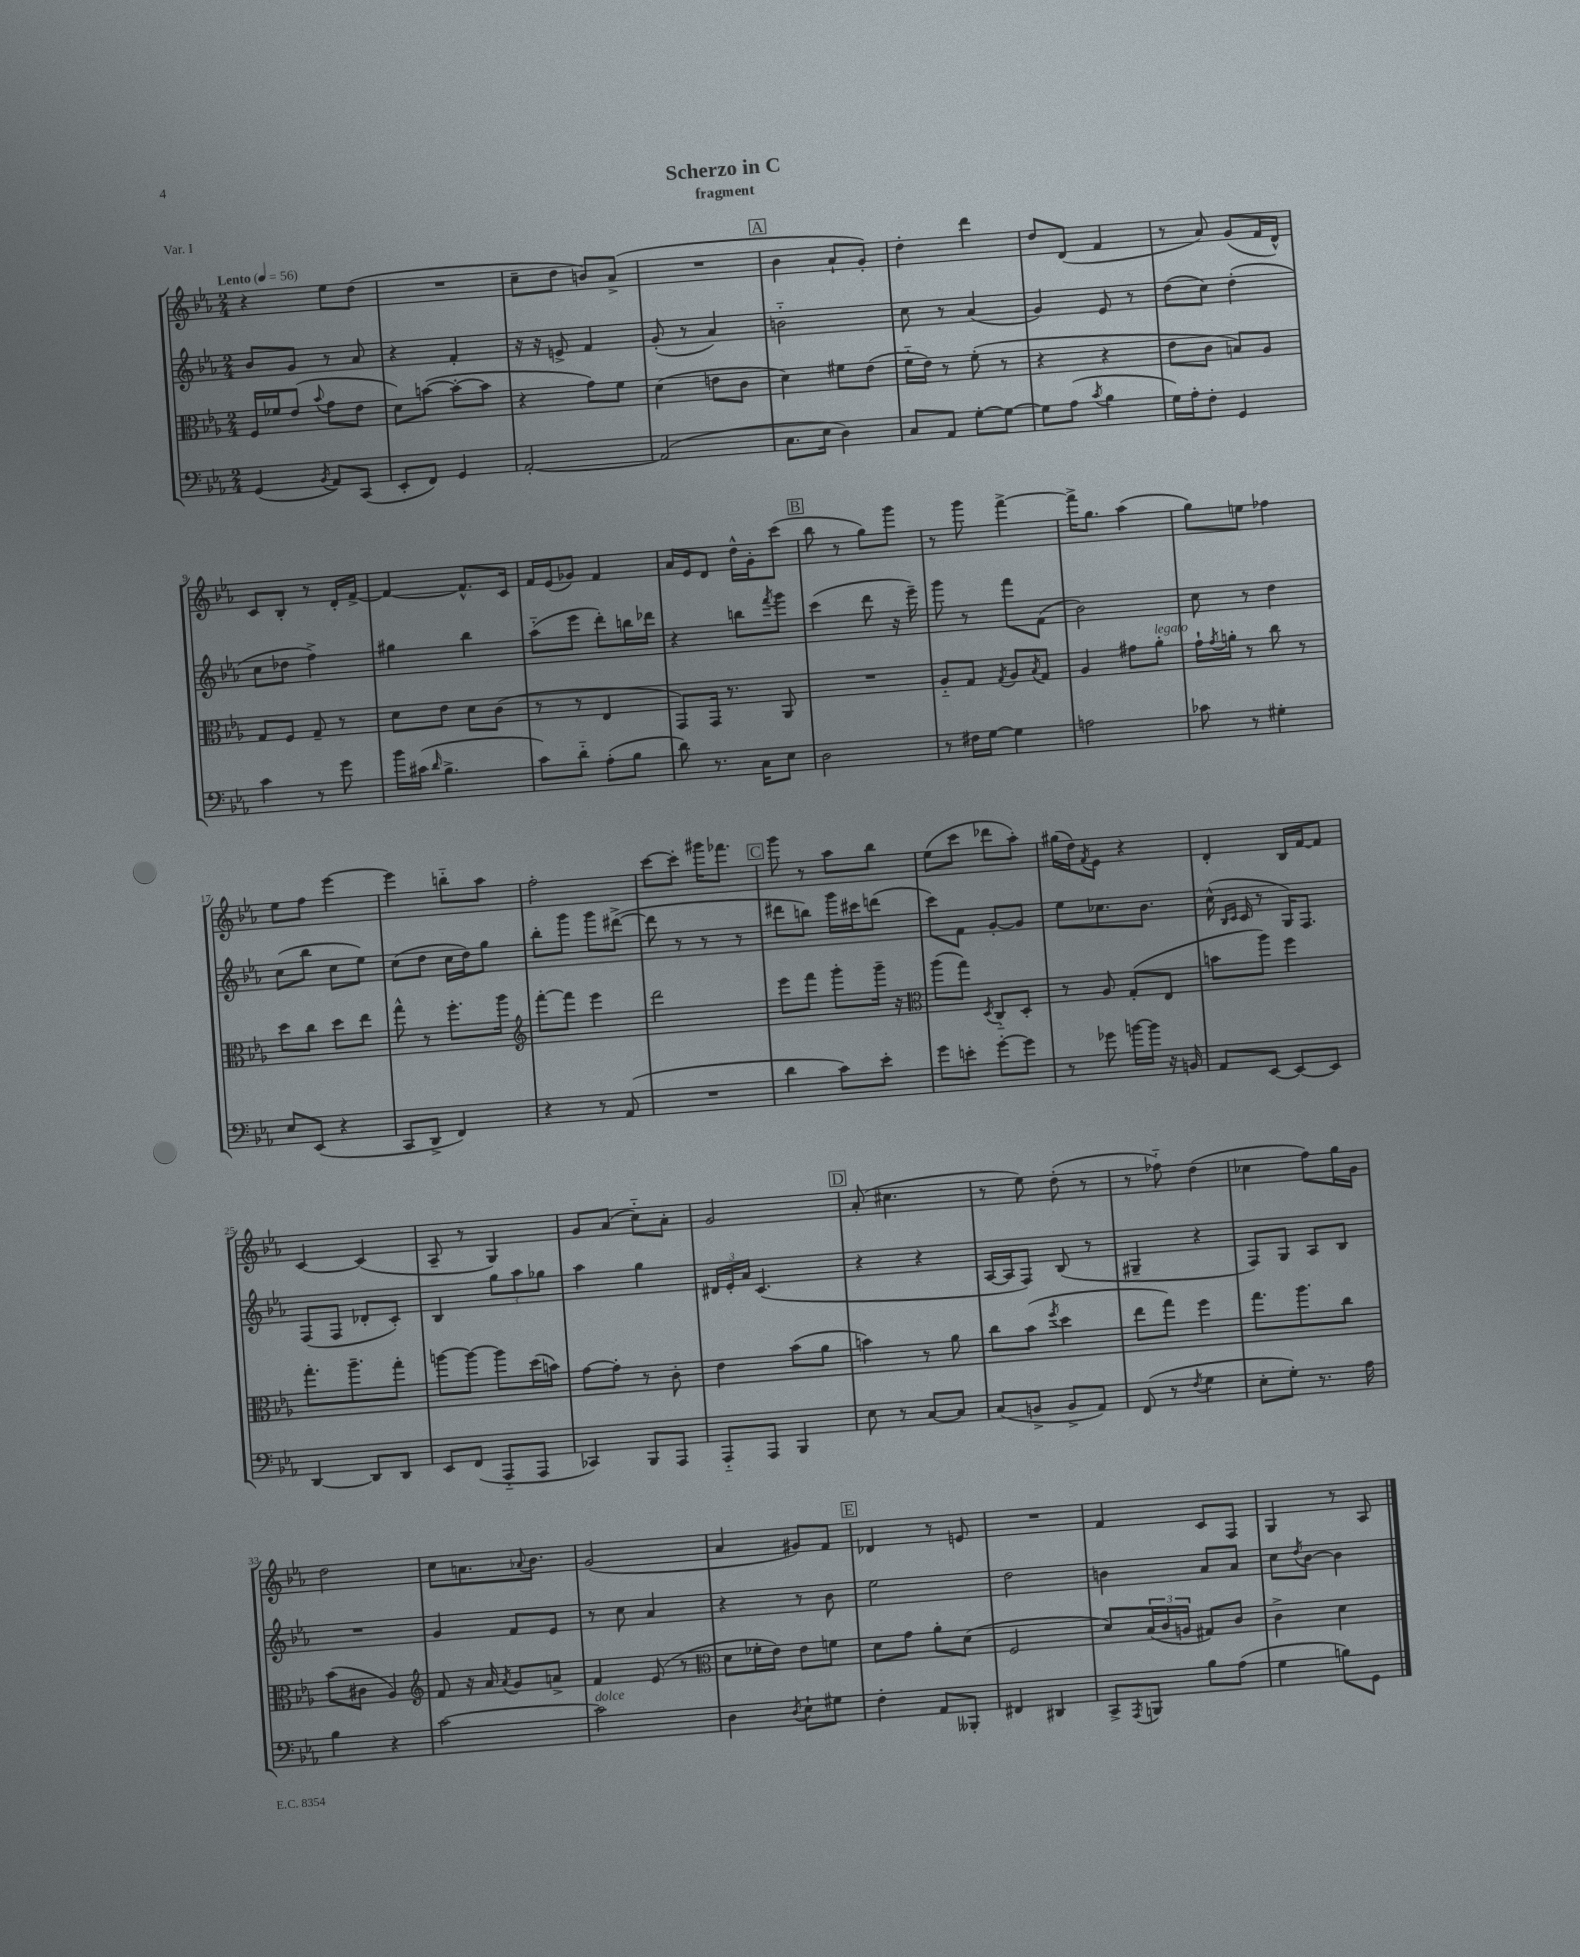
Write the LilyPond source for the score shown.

\header { title = "Scherzo in C" subtitle = "fragment" piece = "Var. I" }
<<
\new StaffGroup <<
\new Staff = "s0" {
    \clef treble \key ees \major \numericTimeSignature \time 2/4 \tempo "Lento" 4 = 56
    r4 ees''8 d''8( |
    R2 |
    c''8-- d''8 b'8) aes'8->( |
    R2 |
    \mark \markup { \box "A" } bes'4 aes'8-! g'8-.) |
    d''4-. d'''4 |
    d''8 d'8( f'4 |
    r8 aes'8) g'8( f'16 d'16-^) |
    c'8 bes8-. r8 d'16-. f'16~-> |
    f'4~ f'8.-^ c'16 |
    f'16 ees'16( ges'8) f'4 |
    aes'16 ees'16 d'8 d''16-^ g'16-. c'''8( |
    \mark \markup { \box "B" } bes''8 r8 g''8) g'''8 |
    r8 g'''8 f'''4~-> |
    f'''16-> g''8. aes''4( |
    g''8) e''8 fes''4 |
    ees''8 f''8 ees'''4~ |
    ees'''4 b''8-_ aes''8 |
    f''2-. |
    c'''8~ c'''8-. gis'''16 fes'''8. |
    \mark \markup { \box "C" } g'''8 r8 aes''8 bes''8 |
    ees''8( c'''8 des'''8 aes''8-.) |
    gis''16( d''16) \acciaccatura { f'8 } ees'8 r4 |
    d'4-. bes16 f'16~ f'8 |
    c'4~ c'4( |
    aes8-- r8 g4) |
    g'8 aes'8( c''8-_) aes'8-. |
    g'2 |
    \mark \markup { \box "D" } aes'8-.( cis''4. |
    r8 ees''8) d''8-.( r8 |
    r8 fes''8-_) d''4( |
    ces''4 f''8) g''16 g'16 |
    d''2 |
    c''8 a'8. \appoggiatura { aes'8 } bes'8. |
    g'2( |
    aes'4 gis'8) f'8 |
    \mark \markup { \box "E" } des'4 r8 e'8 |
    R2 |
    f'4 c'8 f8 |
    g4 r8 aes8 \bar "|." |
}
\new Staff = "s1" {
    \clef treble \key ees \major \numericTimeSignature \time 2/4
    bes'8 g'8 r8 aes'8 |
    r4 f'4-. |
    r16 r16 e'8-> f'4 |
    g'8-.( r8 aes'4) |
    \mark \markup { \box "A" } b'2-_ |
    c''8 r8 aes'4( |
    g'4) ees'8 r8 |
    d''8( c''8) d''4-.( |
    c''8 des''8 f''4->) |
    gis''4 bes''4 |
    aes''8-_( ees'''8 d'''8-.) b''16 des'''16 |
    r4 b''8 \acciaccatura { f'''8 } g'''8 |
    \mark \markup { \box "B" } c'''4( d'''8 r16 ees'''16--) |
    g'''8 r8 f'''8 f'8( |
    bes'2) |
    c''8 r8 d''4 |
    c''8( bes''8 c''8 ees''8) |
    c''8( d''8 c''16 d''16) g''8 |
    bes''8-. g'''8 g'''8 dis'''8~->( |
    dis'''8 r8 r8 r8 |
    \mark \markup { \box "C" } dis'''8 b''8) g'''16 cis'''16 d'''8( |
    c'''8) f'8 g'8~-. g'8 |
    ees''8 ces''8. bes'8. |
    c''16-^( \grace { bes16 c'16 } c'16 r8 g16) f8. |
    f8( f8 des'8-. c'8-.) |
    bes4 \tuplet 3/2 { g''8 aes''8 ges''8 } |
    aes''4 g''4 |
    \tuplet 3/2 { dis'16 ees'16-. aes'16 } c'4.( |
    \mark \markup { \box "D" } r4 r4 |
    aes16~ aes16 f8) bes8( r8 |
    gis4-- r4 |
    f8) g8 aes8 bes8 |
    R2 |
    g'4 f'8 ees'8 |
    r8 c''8 aes'4 |
    r4 r8 bes'8 |
    \mark \markup { \box "E" } ees''2 |
    d''2 |
    b'4 aes'8 aes'8 |
    c''8 \acciaccatura { d''8 } bes'8~ bes'4 \bar "|." |
}
\new Staff = "s2" {
    \clef alto \key ees \major \numericTimeSignature \time 2/4
    f16 fes'16 ees'8( \appoggiatura { bes'8 } g'8 ees'8 |
    d'8) b'8~( b'8~-. b'8 |
    r4 g'8) f'8 |
    d'4( e'8 c'8 |
    \mark \markup { \box "A" } d'4) fis'8 ees'8( |
    f'16-_ ees'16) r8 f'8-.( r8 |
    r4 r4 |
    ees'8 c'8 b8) aes8 |
    g8 f8 g8-- r8 |
    d'8 ees'8 d'8 c'8( |
    r8 r8 ees4 |
    g,8) g,16 r8. aes,8 |
    \mark \markup { \box "B" } R2 |
    aes8-_ g8 \acciaccatura { g8 } aes8 \acciaccatura { bes8 } g8 |
    aes4 gis'8 aes'8-.^\markup { \italic "legato" } |
    g'16-! \acciaccatura { g'8 } a'16-. r8 c''8 r8 |
    d''8 c''8 d''8 ees''8 |
    g''8-^ r8 f''8.-. aes''16 |
    \clef treble f'''8~-. f'''8 ees'''4 |
    d'''2 |
    \mark \markup { \box "C" } ees'''8 f'''8 g'''8-. g'''16-- r16 |
    \clef alto aes''8( g''8) \acciaccatura { d8 } c8-_ d8-. |
    r8 aes8 g8-.( ees8 |
    b'8 aes''8) f''4 |
    g''8.-. aes''8.-- g''8-. |
    a''8~ a''8~ a''8 d''16( b'16) |
    g'8~ g'8-. r8 c'8-. |
    ees'4 bes'8( aes'8 |
    \mark \markup { \box "D" } b'4) r8 aes'8 |
    c''8 bes'8( \acciaccatura { f''8 } d''4 |
    ees''8 g''8) f''4 |
    g''8. aes''8. c''8 |
    bes'8( cis'8 aes4) |
    \clef treble f'8 r16 aes'16 \acciaccatura { aes'8 } g'8 a'8-> |
    f'4 ees'8( r8 |
    \clef alto d'8 fes'16-. ees'16) ees'8 f'8 |
    \mark \markup { \box "E" } d'8 g'8 aes'8-. d'8( |
    f2 |
    d'8) \tuplet 3/2 { bes16( c'16 a16 } gis8) c'8 |
    c'4-> d'4 \bar "|." |
}
\new Staff = "s3" {
    \clef bass \key ees \major \numericTimeSignature \time 2/4
    g,4( \acciaccatura { bes,8 } aes,8) c,8( |
    ees,8-. f,8) g,4 |
    aes,2~-. |
    aes,2( |
    \mark \markup { \box "A" } c8. ees16 d4) |
    c8 aes,8 g8~-. g8~ |
    g8 aes8( \acciaccatura { c'8 } bes4 |
    g16) aes16-. f8-. g,4 |
    c'4 r8 g'8 |
    bes'16 cis'16( \grace { d'16 } bes4.-> |
    c'8) d'8-_ aes8-.( bes8 |
    d'8) r8. c16 ees8 |
    \mark \markup { \box "B" } d2 |
    r8 fis16 g16~ g4 |
    a2 |
    ces'8 r8 gis4-. |
    ees8 ees,8( r4 |
    c,8 d,8-> f,4) |
    r4 r8 aes,8( |
    R2 |
    \mark \markup { \box "C" } d'4 c'8) ees'8-. |
    g'8 e'8-. g'8~-. g'8 |
    r8 ges'8 b'16~ b'16 r16 b,16 |
    aes,8 ees,8~ ees,8~ ees,8 |
    d,4~ d,8 d,8 |
    ees,8 f,8( aes,,8-_ aes,,8 |
    ces,4) bes,,8 aes,,8 |
    aes,,8-_ aes,,8 bes,,4 |
    \mark \markup { \box "D" } ees8 r8 c8~ c8 |
    c8( b,8-> b,8-> aes,8) |
    f,8( r8 \acciaccatura { f8 } g4 |
    ees8-. g8-.) r8. aes16 |
    bes4 r4 |
    c'2~ |
    c'2^\markup { \italic "dolce" } |
    d4 \acciaccatura { d8 } ees8-! gis8 |
    \mark \markup { \box "E" } f4-. aes,8 beses,,8-. |
    fis,4 dis,4 |
    c,8-> \acciaccatura { aes,,8 } b,,8 bes8 aes8( |
    g4 b8) g,8 \bar "|." |
}
>>
>>
